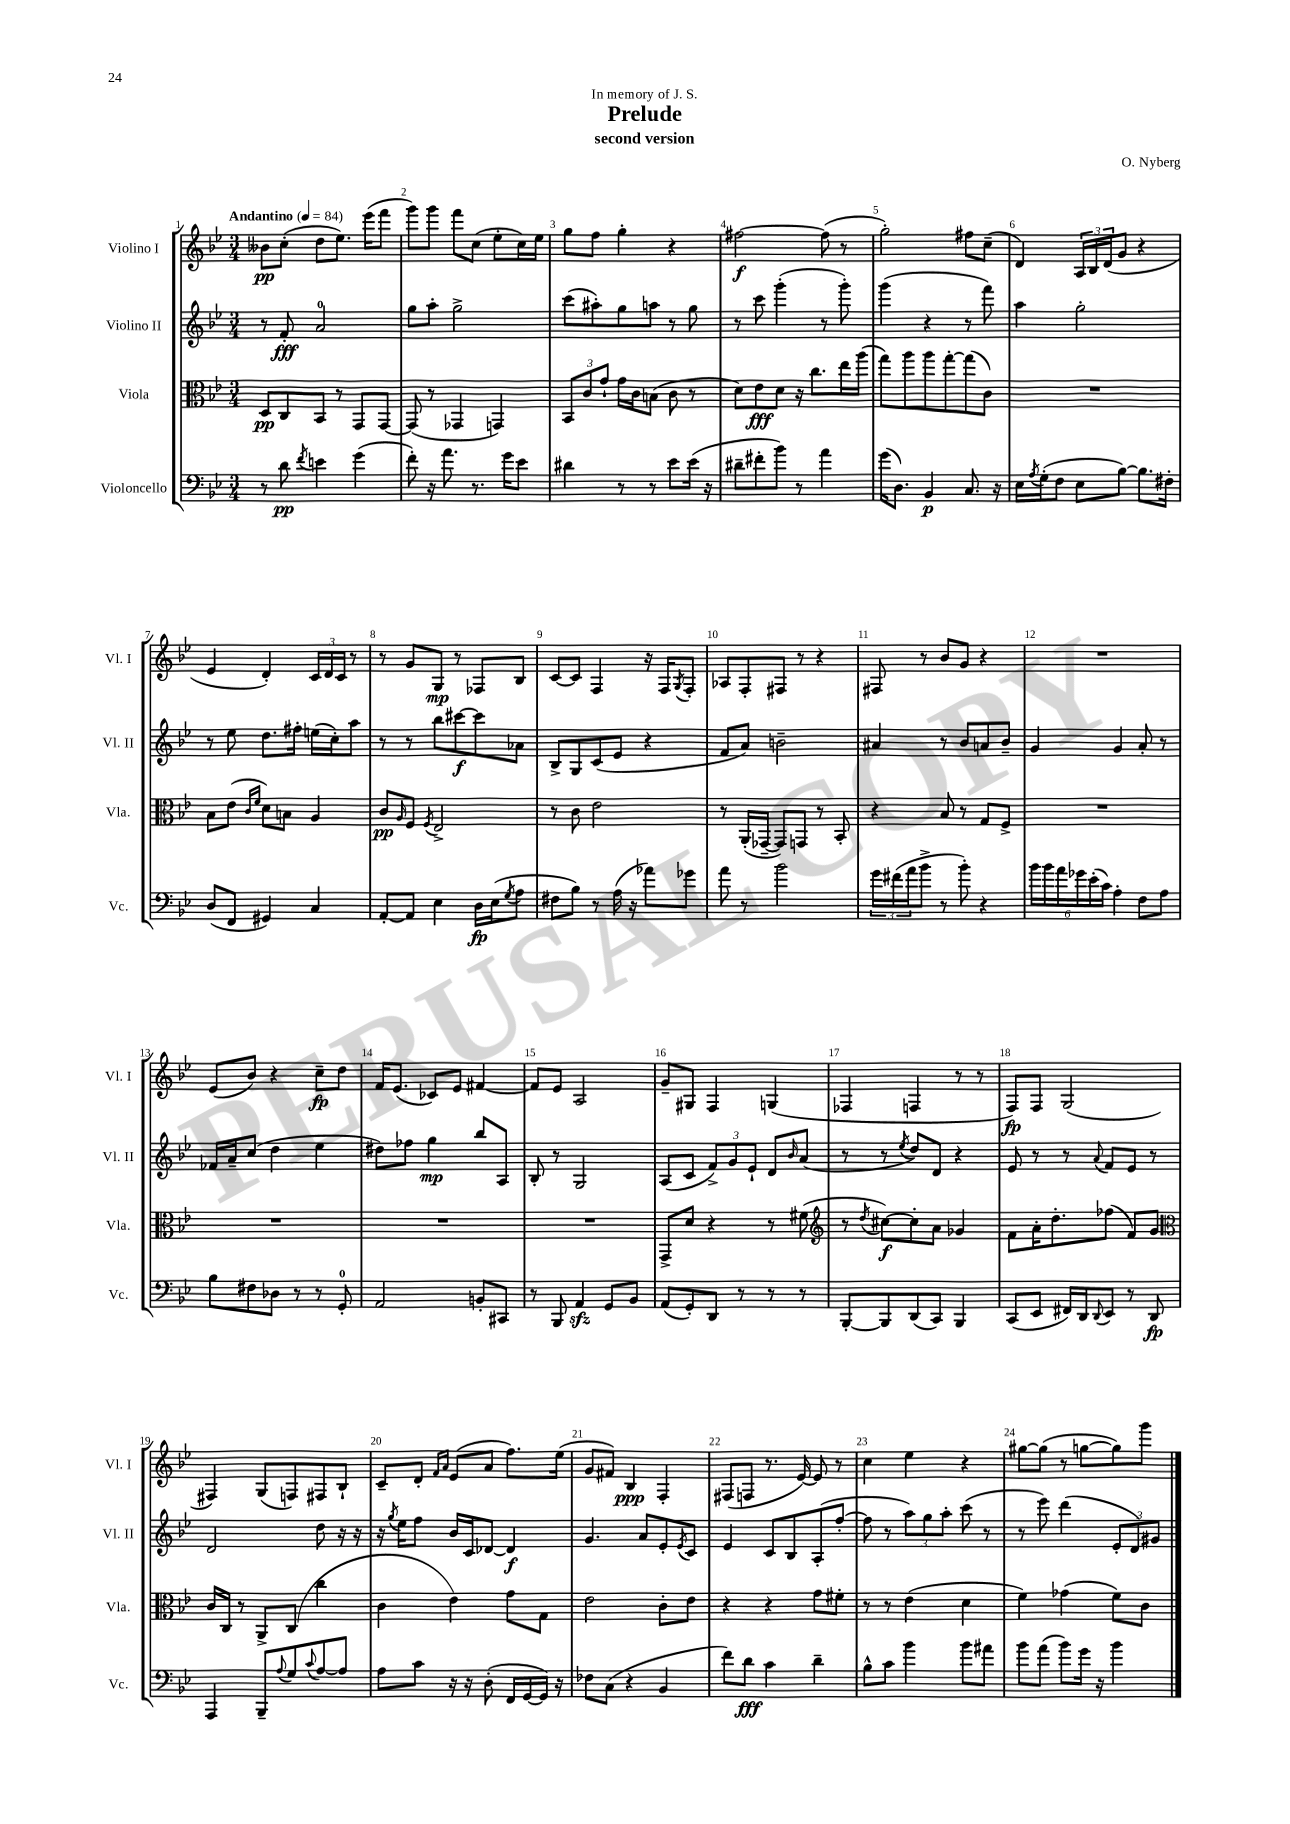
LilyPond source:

\header { title = "Prelude" composer = "O. Nyberg" subtitle = "second version" dedication = "In memory of J. S." }
<<
\new StaffGroup <<
\new Staff = "s0" \with { instrumentName = "Violino I" shortInstrumentName = "Vl. I" } {
    \clef treble \key bes \major \numericTimeSignature \time 3/4 \tempo "Andantino" 4 = 84
    beses'8\pp c''8-.( d''8 ees''8.) ees'''16( f'''8 |
    g'''8) g'''8 f'''8 c''8( ees''8-. c''16) ees''16 |
    g''8 f''8 g''4-. r4 |
    fis''2~\f fis''8( r8 |
    g''2-.) fis''8 c''8--( |
    d'4) \tuplet 3/2 { a16 bes16 d'16( } g'8 r4 |
    ees'4 d'4-.) \tuplet 3/2 { c'16 d'16 c'16 } r8 |
    r8 g'8 g8\mp r8 fes8 bes8 |
    c'8~ c'8 f4 r16 f16 \acciaccatura { g8 } f8-. |
    aes8 f8-. fis8 r8 r4 |
    fis8 r8 bes'8 g'8 r4 |
    R2. |
    ees'8( bes'8) r4 c''8--\fp d''8 |
    f'16 ees'8.( ces'8) ees'8 fis'4~ |
    fis'8 ees'8 a2 |
    g'8-- gis8 f4 g4( |
    fes4 f4 r8 r8 |
    f8\fp) f8 g2( |
    fis4) g8( f8) fis8 bes8-! |
    c'8-- d'8-. \grace { f'16 a'16 } ees'8( a'8 f''8.) ees''16( |
    g'8 fis'8) bes4\ppp f4-. |
    fis8( f8 r8. ees'16~) ees'8 r8 |
    c''4 ees''4 r4 |
    gis''8~ gis''8( r8 g''8~ g''8) g'''8 \bar "|." |
}
\new Staff = "s1" \with { instrumentName = "Violino II" shortInstrumentName = "Vl. II" } {
    \clef treble \key bes \major \numericTimeSignature \time 3/4
    r8 f'8-.\fff a'2-0 |
    g''8 a''8-. g''2-> |
    c'''8( ais''8-.) g''8 a''8 r8 g''8 |
    r8 c'''8 g'''4-.( r8 g'''8-.) |
    g'''4( r4 r8 f'''8) |
    a''4 g''2-. |
    r8 ees''8 d''8. fis''16-. e''16( c''16-.) a''8 |
    r8 r8 bes''8 cis'''8~\f cis'''8 aes'8 |
    bes8-> g8 c'8( ees'8 r4 |
    f'8 a'8) b'2-- |
    ais'4 r8 bes'8 a'8 bes'8-- |
    g'4 g'4 a'8-. r8 |
    fes'16 a'16-- c''8( d''4 ees''4 |
    dis''8) fes''8 g''4\mp bes''8 a8 |
    bes8-. r8 g2 |
    a8( c'8 \tuplet 3/2 { f'8->) g'8 ees'8-! } d'8 \grace { bes'16 } a'8( |
    r8 r8 \acciaccatura { ees''8 } d''8) d'8 r4 |
    ees'8 r8 r8 \appoggiatura { a'8 } f'8 ees'8 r8 |
    d'2 d''8 r16 r16 |
    r16 \acciaccatura { g''8 } ees''16 f''8 bes'16 c'16 des'8~ des'4\f |
    g'4. a'8 ees'8-. \acciaccatura { ees'8 } c'8 |
    ees'4 c'8 bes8 a8-.( f''8~-. |
    f''8 r8 \tuplet 3/2 { a''8) g''8 a''8-. } c'''8( r8 |
    r8 ees'''8) d'''4( \tuplet 3/2 { ees'8-. d'8) gis'8 } \bar "|." |
}
\new Staff = "s2" \with { instrumentName = "Viola" shortInstrumentName = "Vla." } {
    \clef alto \key bes \major \numericTimeSignature \time 3/4
    d8\pp c8 bes,8 r8 g,8 g,8~ |
    g,8( r8 ges,4 g,4) |
    \tuplet 3/2 { bes,8 c'8 g'8-! } g'16 c'16 b8( c'8 r8 |
    d'8) ees'8\fff d'8 r16 c''8. ees''16 a''16( |
    g''8) a''8 a''8 g''8~-. g''8( c'8) |
    R2. |
    bes8 ees'8( \grace { c'16 f'16 } d'8) b8 a4 |
    c'8\pp \grace { a16 } f8 \acciaccatura { f8 } ees2-> |
    r8 c'8 ees'2 |
    r8 a,16-.( ges,16~-- ges,8) g,8 r8 bes,8-. |
    r4 bes8 r8 g8 f8-> |
    R2. |
    R2. |
    R2. |
    R2. |
    g,8-> d'8 r4 r8 fis'8( |
    \clef treble r8 \acciaccatura { d''8 } cis''8~\f) cis''8-. a'8 ges'4 |
    f'8 a'16-. d''8.-. fes''8( f'8) g'8 |
    \clef alto c'16 c16 r8 a,8-> c8( c''4 |
    c'4 ees'4) g'8 g8 |
    ees'2 c'8-. ees'8 |
    r4 r4 g'8 fis'8-. |
    r8 r8 ees'4( d'4 |
    f'4) ges'4( f'8) c'8 \bar "|." |
}
\new Staff = "s3" \with { instrumentName = "Violoncello" shortInstrumentName = "Vc." } {
    \clef bass \key bes \major \numericTimeSignature \time 3/4
    r8 d'8\pp \acciaccatura { f'8 } e'4 g'4( |
    f'8-.) r16 a'8. r8. g'16 ees'8 |
    dis'4 r8 r8 ees'8 ees'16( r16 |
    dis'8-- fis'8-. bes'8) r8 a'4 |
    g'16( d8.) bes,4\p c8. r16 |
    ees16 \acciaccatura { a8 } g16-.( f8 ees8 bes8~) bes8. fis16-. |
    d8( f,8 gis,4) c4 |
    a,8~-. a,8 ees4 d16\fp ees16( \acciaccatura { g8 } a8 |
    fis8 bes8) r8 a16( r16 aes'8) ges'8 |
    a'8 r8 bes'2 |
    \tuplet 3/2 { g'16 fis'16( a'16 } bes'8-> r8 bes'8-.) r4 |
    \tuplet 6/4 { bes'16 bes'16 a'16 ges'16 ees'16-.( c'16) } a4-. f8 a8 |
    bes8 fis8 des8 r8 r8 g,8-0-. |
    a,2 b,8-. cis,8 |
    r8 bes,,8 a,4\sfz g,8 bes,8 |
    a,8( g,8-.) d,8 r8 r8 r8 |
    bes,,8~-. bes,,8 d,8( c,8) bes,,4 |
    c,8( ees,8 fis,16) d,16 \appoggiatura { d,8 } ees,8 r8 d,8\fp |
    a,,4 bes,,8-- \appoggiatura { a8 } g8 \appoggiatura { c'8 } a8~ a8 |
    a8 c'8 r16 r16 d8-.( f,16 g,16~ g,16) r16 |
    fes8 c8( r4 bes,4 |
    f'8) d'8\fff c'4 d'4-- |
    bes8-^ c'8 bes'4 bes'8 ais'8 |
    bes'8 a'8( bes'8) g'16 r16 bes'4 \bar "|." |
}
>>
>>
\layout { \context { \Score \override BarNumber.break-visibility = ##(#f #t #t) barNumberVisibility = #all-bar-numbers-visible } }
